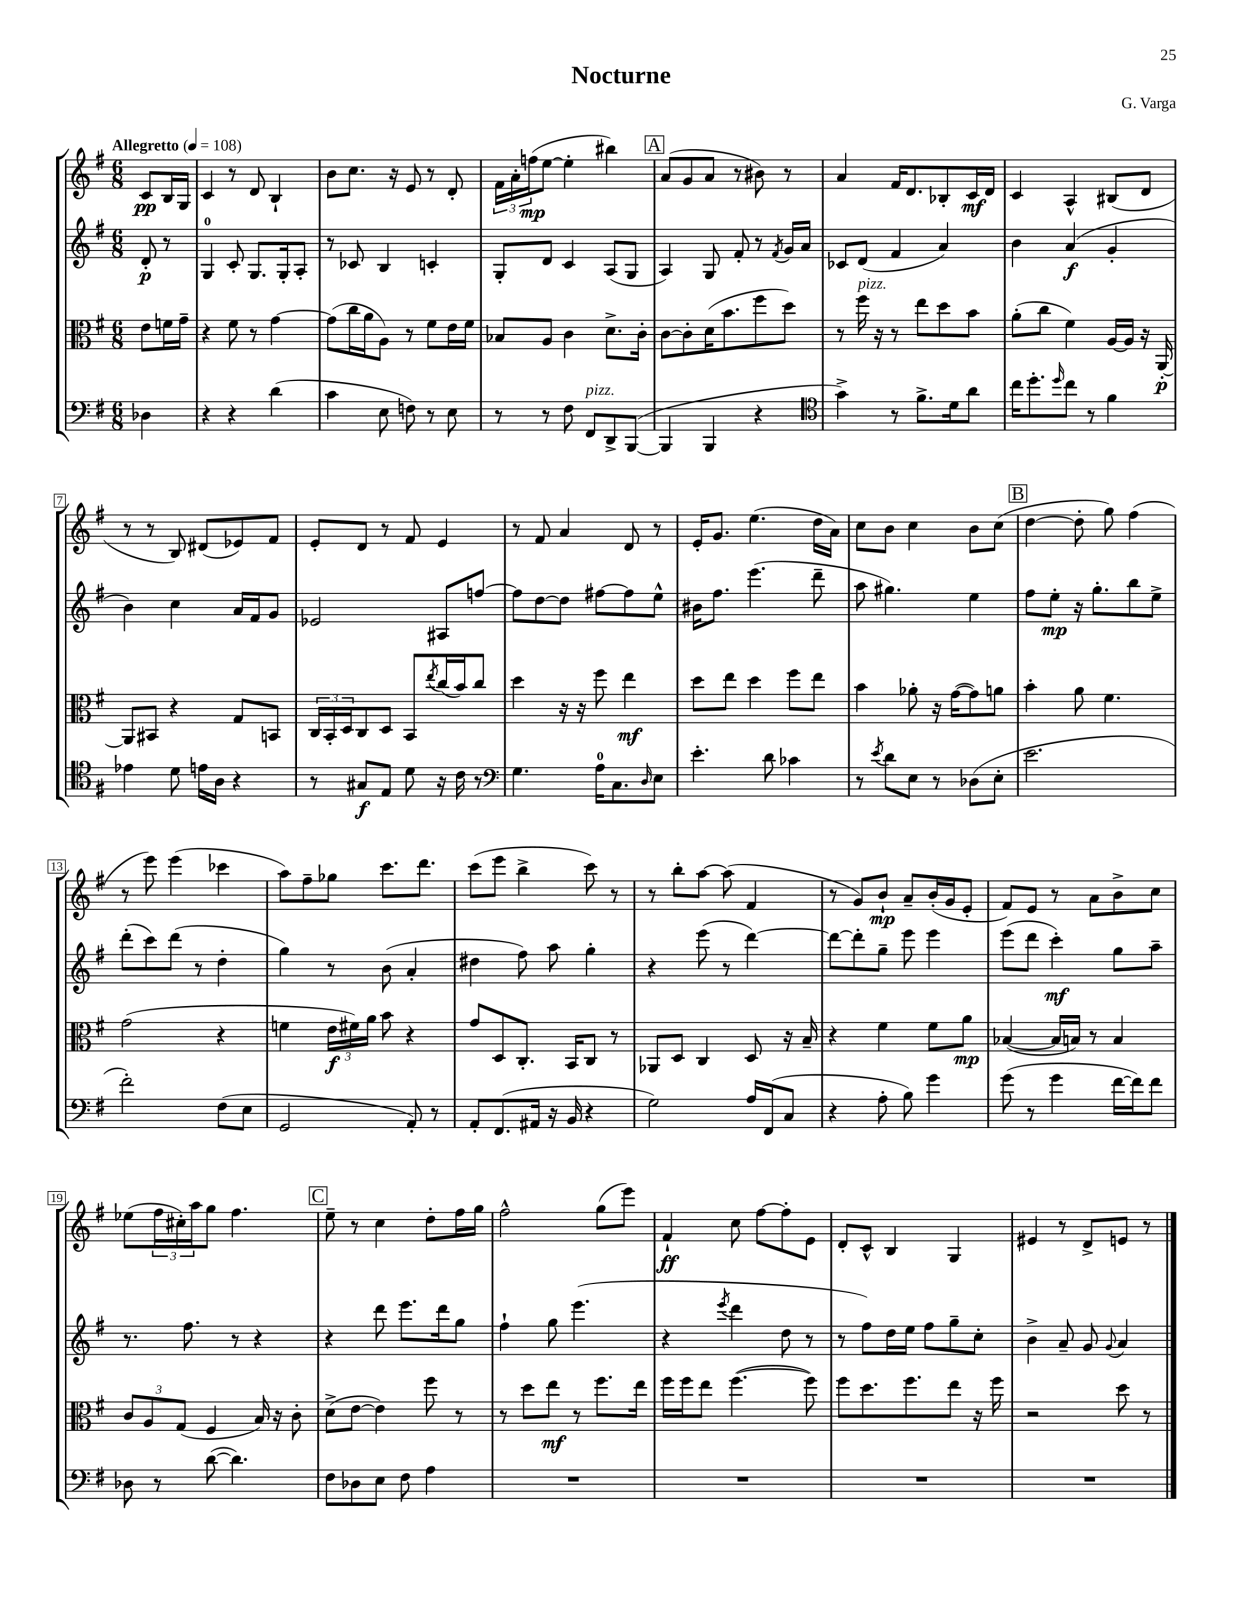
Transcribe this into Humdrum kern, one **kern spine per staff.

**kern	**kern	**kern	**kern
*staff4	*staff3	*staff2	*staff1
*clefF4	*clefC3	*clefG2	*clefG2
*k[f#]	*k[f#]	*k[f#]	*k[f#]
*M6/8	*M6/8	*M6/8	*M6/8
*MM108	*MM108	*MM108	*MM108
4D-\	8e\L	8d'/	8c/L
.	16f\L	8r	16B/L
.	16g~\JJ	.	16G/JJ
=	=	=	=
4r	4r	4G/	4c/
4r	8f#\	8c'/	8r
.	8r	8.G/L	8d/
(4d\	[4g\	.	4B`/
.	.	16G'/k	.
.	.	8A'/J	.
=	=	=	=
4c\	(8g\]L	8r	8b\L
.	16cc\L	8c-/	8.cc\J
.	16a\J	.	.
8E\	8A\J)	4B/	.
.	.	.	16r
8F\)	8r	.	8e/
8r	8f#\L	4c'/	8r
8E\	16e\L	.	8d'/
.	16f#\JJ	.	.
=	=	=	=
8r	8B-/L	8G'/L	24f#\LL
.	.	.	24a'\
.	.	.	(24ff\J
8r	8A/J	8d/J	[8ee\J
8F#\	4c\	4c/	4ee'\]
8FF#/L	.	.	.
8DD^/	8.d^\L	(8A/L	4bb#\)
([8BBB/J	.	8G/J	.
.	16c'\Jk	.	.
=	=	=	=
4BBB/]	[8c\L	4A/)	(8a/L
.	8c'\]	.	8g/
4BBB/	(16d\K	8G/	8a/J
.	8.b\	.	.
.	.	8f#'/	8r
4r	8ff#\	8r	8b#\)
.	.	8qf#/	.
.	8dd\J)	16g/LL	8r
.	.	16a/JJ	.
=	=	=	=
*clefC4	*	*	*
4g^\)	8r	8c-/L	4a/
.	16ff#\	(8d/J	.
.	16r	.	.
8r	8r	4f#/	16f#/LK
.	.	.	8.d/
8.f#^\L	8ee\L	.	.
.	8dd\	4a/)	8B-'/
16d\k	.	.	.
8a\J	8b\J	.	16c/L
.	.	.	16d/JJ
=	=	=	=
16cc\LK	(8a'\L	4b\	4c/
8.dd'\	.	.	.
.	8cc\J	.	.
16qqdd/	.	.	.
8cc\J	4f#\)	(4a/	4A^^/
8r	.	.	.
4f#\	[16A/LL	4g'/	(8B#/L
.	16A/]JJ	.	.
.	16r	.	8d/J
.	[16AA'/	.	.
=	=	=	=
4e-\	8AA/]L	4b\)	8r
.	8BB#/J	.	8r
8d\	4r	4cc\	8B/)
16e\LL	.	.	(8d#/L
16A\JJ	.	.	.
4r	8G/L	16a/LL	8e-/)
.	.	16f#/J	.
.	8BB/J	8g/J	8f#/J
=	=	=	=
8r	24C/LL	2e-/	8e'/L
.	24BB'/	.	.
.	24D/J	.	.
8G#/L	8C/	.	8d/J
8E/J	8D/J	.	8r
8d\	8BB/L	.	8f#/
.	8qee/	.	.
16r	(16cc/L	8A#/L	4e/
16c\	16b/J)	.	.
8r	8cc/J	[8ff/J	.
=	=	=	=
*clefF4	*	*	*
4.G\	4dd\	8ff\]L	8r
.	.	[8dd\	8f#/
.	16r	8dd\]J	4a/
.	16r	.	.
16A\LK	8ff#\	[8ff#\L	.
8.C\	.	.	.
.	4ee\	8ff#\]	8d/
16qqD/	.	.	.
8E\J	.	8ee^^\J	8r
=	=	=	=
4.e'\	8dd\L	16b#\LK	16e'/LK
.	.	8.ff#\J	8.g/J
.	8ee\J	.	.
.	4dd\	(4.eee\	(4.ee\
8d\	.	.	.
4c-\	8ff#\L	.	.
.	8ee\J	8ddd~\	16dd\LL
.	.	.	16a\JJ)
=	=	=	=
8r	4b\	8aa\	8cc\L
8qe/	.	.	.
8d\L	.	4.gg#\)	8b\J
8E\J	8a-'\	.	4cc\
8r	16r	.	.
.	([16g\LK	.	.
(8D-\L	8g\])	4ee\	8b\L
8E'\J	8a\J	.	(8cc\J
=	=	=	=
2.e\	4b'\	8ff#\L	[4dd\
.	.	8ee'\J	.
.	8a\	16r	8dd'\]
.	.	8.gg'\L	.
.	4.f#\	.	8gg\)
.	.	8bb\	(4ff#\
.	.	8ee^\J	.
=	=	=	=
2f#'\)	(2g\	(8ddd'\L	8r
.	.	8ccc\)	8eee\)
.	.	(8ddd\J	(4eee\
.	.	8r	.
(8F#\L	4r	4dd'\	4ccc-\
8E\J	.	.	.
=	=	=	=
2GG/	4f\	4gg\)	8aa\L)
.	.	.	8ff#~\
.	24e\LL	8r	8gg-\J
.	24f#\)	.	.
.	24a\JJ	.	.
.	8b\	(8b\	8.ccc\L
8AA'/)	4r	4a'/	.
.	.	.	8.ddd\J
8r	.	.	.
=	=	=	=
8AA'/L	8g/L	4dd#\	(8ccc\L
(8.FF#/	8D/	.	8eee\J
.	8.C'/J	8ff#\)	4bb^\
16AA#/Jk	.	.	.
16r	.	8aa\	.
16BB/	16BB/LK	.	.
4r	8C/J	4gg'\	8ccc\)
.	8r	.	8r
=	=	=	=
2G\)	8AA-/L	4r	8r
.	8D/J	.	8bb'\L
.	4C/	(8eee\	[8aa\J
.	.	8r	(8aa\]
16A/LL	8D/	[4ddd\)	4f#/
(16FF#/J	.	.	.
8C/J	16r	.	.
.	16B~/	.	.
=	=	=	=
4r	4r	8ddd\_L	8r
.	.	8ddd'\]	8g/L)
8A'\	4f#\	8gg~\J	8b`/J
8B\)	.	8eee\	8a~/L
4g\	8f#\L	4eee\	(16b'/L
.	.	.	16g/J
.	8a\J	.	8e'/J
=	=	=	=
(8g\	([4B-/	(8eee\L	8f#/L)
8r	.	8ddd\J	8e/J
4g\	16B-/]LL	4ccc'\)	8r
.	16B/JJ)	.	.
.	8r	.	8a\L
[16f#\LL	4B/	8gg\L	8b^\
16f#\]J)	.	.	.
8f#\J	.	8aa~\J	8cc\J
=	=	=	=
8D-\	12c/L	8.r	(8ee-\L
.	12A/	.	.
8r	.	.	24ff#\L
.	(12G/J	.	24cc#'\)
.	.	8.ff#\	.
.	.	.	24aa\J
([8d\	4F#/	.	8gg\J
4.d\])	.	8r	4.ff#\
.	16B/)	4r	.
.	16r	.	.
.	8c'\	.	.
=	=	=	=
8F#\L	(8d^\L	4r	8ee~\
8D-\	[8e\J	.	8r
8E\J	4e\])	8ddd\	4cc\
8F#\	.	8.eee\L	.
4A\	8ff#\	.	8dd'\L
.	.	16ddd\k	.
.	8r	8gg\J	16ff#\L
.	.	.	16gg\JJ
=	=	=	=
2.r	8r	4ff#`\	2ff#^^\
.	8dd\L	.	.
.	8ee\J	8gg\	.
.	8r	(4.eee\	.
.	8.ff#\L	.	(8gg\L
.	.	.	8eee\J)
.	16ee\Jk	.	.
=	=	=	=
2.r	16ff#\LL	4r	4f#`/
.	16ff#\J	.	.
.	8ee\J	.	.
.	.	8qeee/	.
.	([4.ff#\	4ddd\	8cc\
.	.	.	[8ff#\L
.	.	8dd\	8ff#'\]
.	8ff#\])	8r	8e\J
=	=	=	=
2.r	8ff#\L	8r	8d'/L
.	8.dd\	8ff#\L)	8c^^/J
.	.	16dd\L	4B/
.	8.ff#\	16ee\JJ	.
.	.	8ff#\L	.
.	8ee\J	8gg~\	4G/
.	16r	8cc'\J	.
.	16ff#\	.	.
=	=	=	=
2.r	2r	4b^\	4e#/
.	.	8a~/	8r
.	.	8g/	8d^/L
.	.	8qqg/	.
.	8dd\	4a/	8e/J
.	8r	.	8r
==	==	==	==
*-	*-	*-	*-
